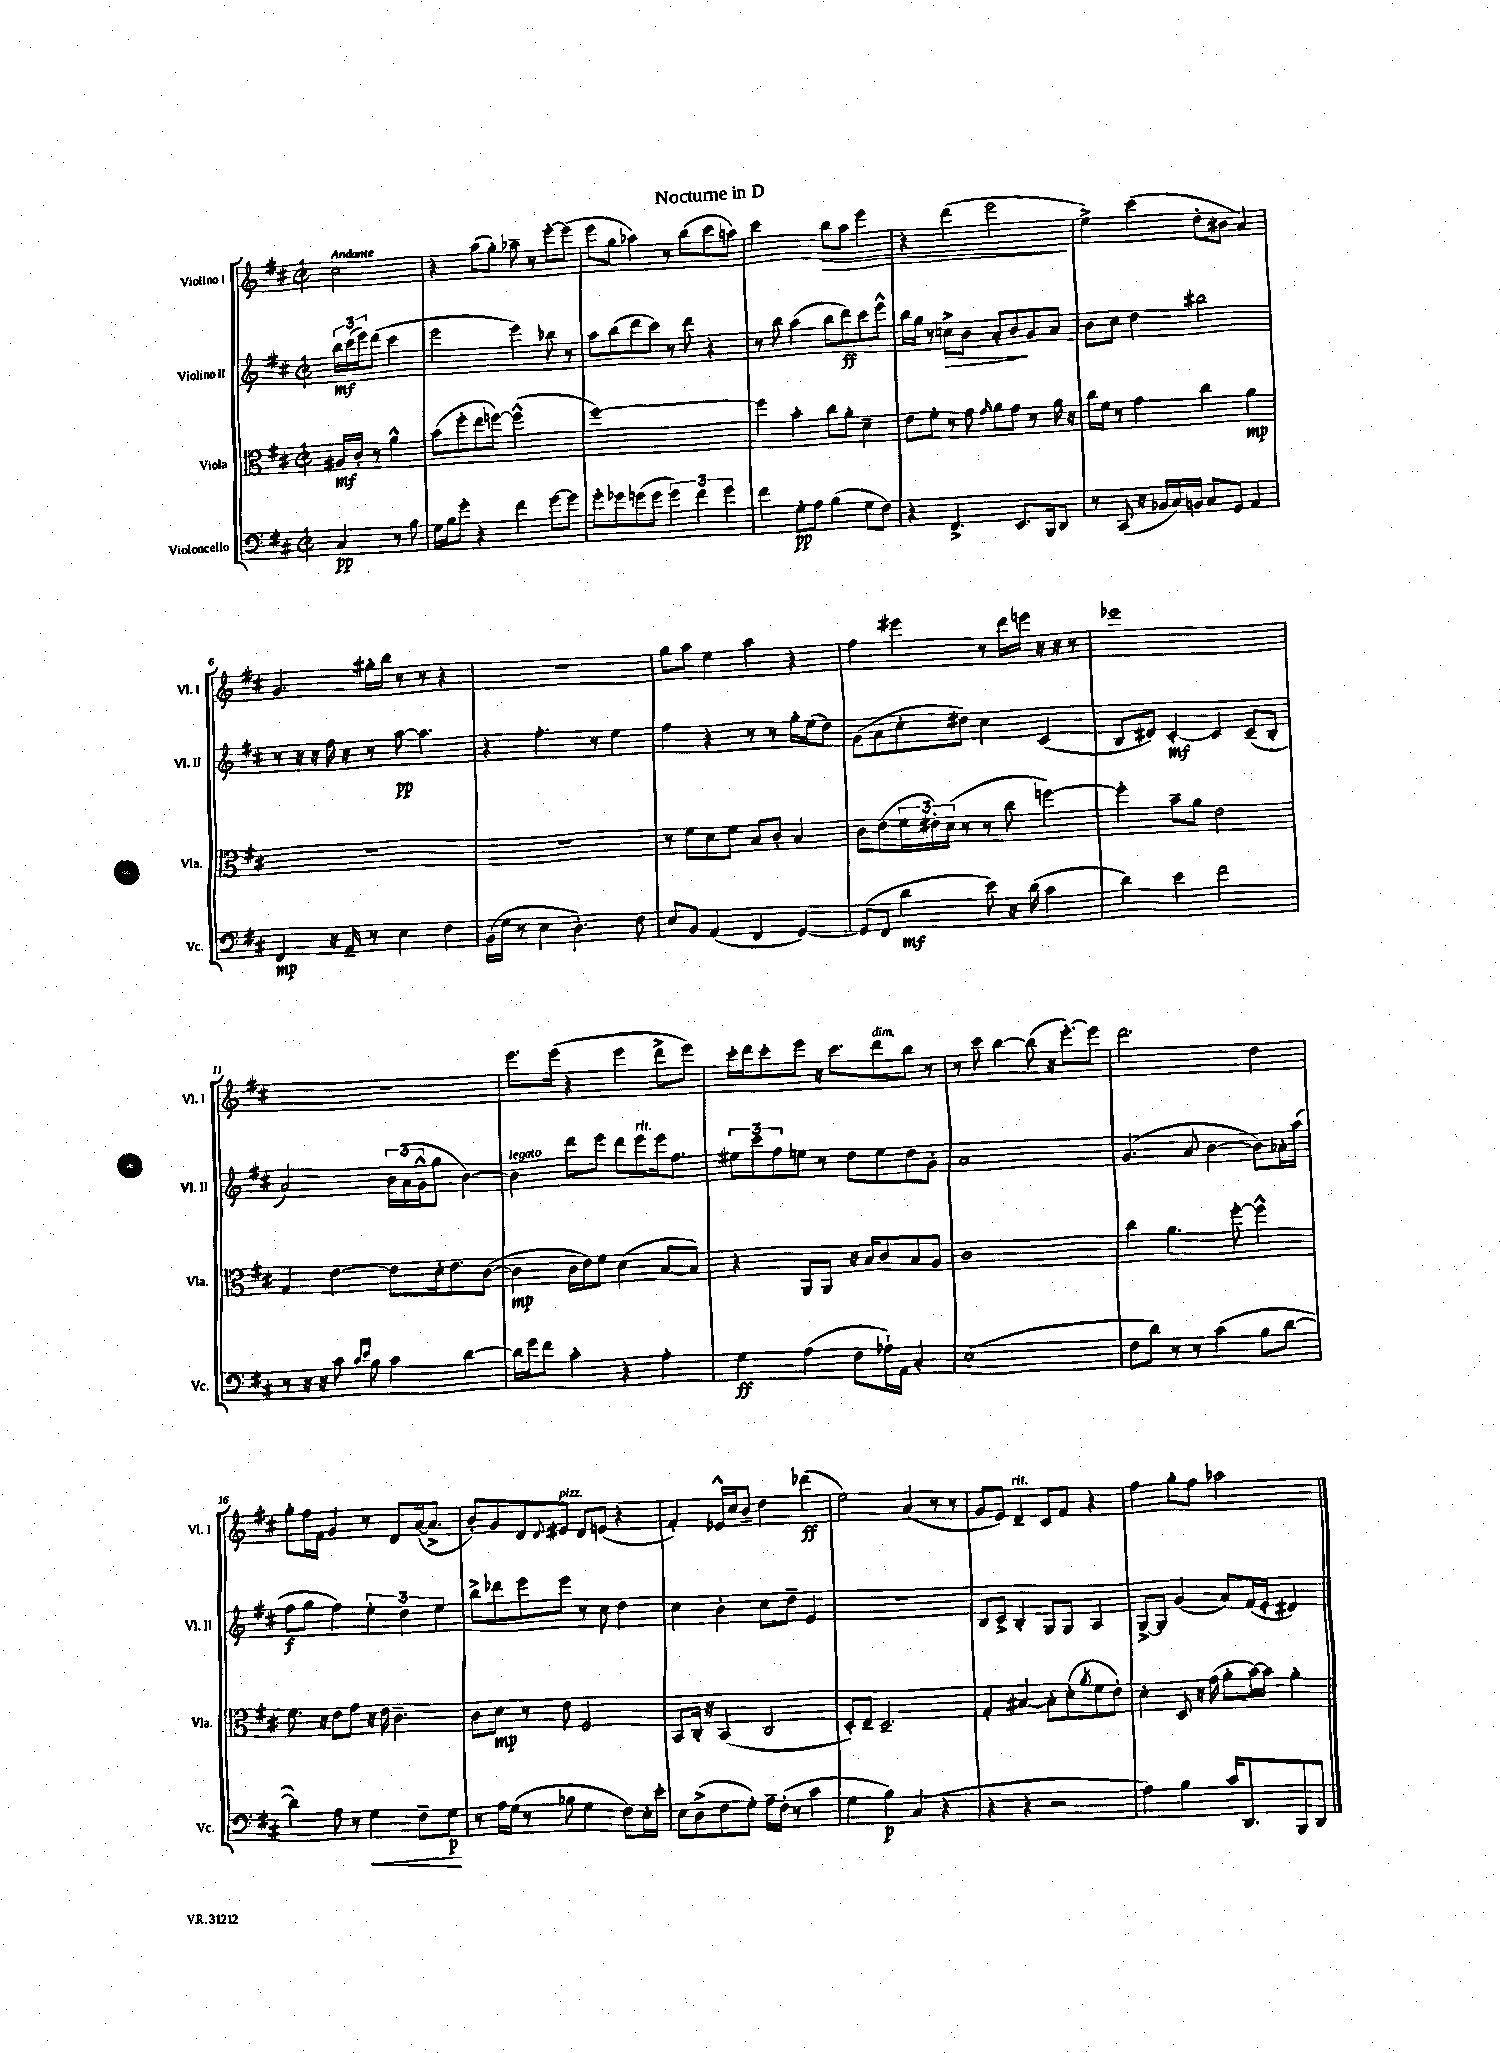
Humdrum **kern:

**kern	**kern	**kern	**kern
*staff4	*staff3	*staff2	*staff1
*clefF4	*clefC3	*clefG2	*clefG2
*k[f#c#]	*k[f#c#]	*k[f#c#]	*k[f#c#]
*M2/2	*M2/2	*M2/2	*M2/2
*met(c|)	*met(c|)	*met(c|)	*met(c|)
4C#	16A#	24bb	2cc#
.	.	(24ccc#	.
.	16c#'	.	.
.	.	24eee)	.
.	8r	(8ddd	.
8r	4a^^	4ccc#	.
8B	.	.	.
=	=	=	=
16G	(8b	2eee	4r
16B	.	.	.
8g'	8ff#'	.	.
4r	8ee	.	(8aa
.	[8ff)	.	8gg')
4f#	(2ff^^]	4eee)	8aa-~
.	.	.	8r
[8g	.	8bb-	[8eee'
8g]	.	8r	(8eee]
=	=	=	=
8g'	[1ff#)	8aa	8eee
8g-	.	(8bb	8gg
(8g	.	8ddd	4aa-)
8g	.	8ccc#)	.
6g)	.	8r	8r
.	.	8ddd	(8bb
6f#	.	.	.
.	.	4r	8ccc#
6g	.	.	.
.	.	.	8aa)
=	=	=	=
4f#	4ff#]	8r	2ccc#
.	.	8bb	.
8G'	4b'	(4aa	.
8A	.	.	.
(4B	8cc#	8bb	8bb
.	8a'	8ddd)	8aa
8G	4d~	8ccc#	4eee
8F#)	.	8eee^^	.
=	=	=	=
4r	8e	16bb	4r
.	.	16gg	.
.	8f#'	8r	.
4.FF#^	8r	8cc^	(4ddd
.	8g	8b	.
.	16qqg	.	.
.	8a	8a'	2eee
8.EE	8g	8b	.
.	8r	8g	.
16BBB	.	.	.
8DD	16a	8a	.
.	16r	.	.
=	=	=	=
8r	16cc#	8b	4ee^)
.	16f#	.	.
(8CC#	8r	8cc#	.
16r	4g	4dd	(4ccc#
16BB-	.	.	.
16C#)	.	.	.
16BB	.	.	.
8C#	4cc#	2bb#	8dd'
8GG	.	.	8b#
4AA	4a	.	4a)
=	=	=	=
4FF#	1r	8r	4.g
.	.	16r	.
.	.	16r	.
16r	.	16ff#	.
16AA~	.	16r	.
8r	.	8r	16gg#'
.	.	.	16bb
4E	.	[8aa	8r
.	.	4.aa]	8r
4F#	.	.	4r
=	=	=	=
(16BB	1r	4r	1r
16G	.	.	.
8r	.	.	.
4E	.	4.ff#'	.
4.D')	.	.	.
.	.	8r	.
.	.	4ee	.
8F#	.	.	.
=	=	=	=
8E	8r	4ff#	8gg
8BB	8f#	.	8aa
(4AA	8d	4r	4ee
.	8f#	.	.
4FF#	8B	8r	4aa
.	8c#'	8r	.
[4GG)	4B	16gg'	4r
.	.	(16ee	.
.	.	8dd)	.
=	=	=	=
(8GG]	8c#	(8g	4ff#
8FF#	(8e	8a	.
4d	24f#	8cc#'	4eee#
.	24e#')	.	.
.	(24d	.	.
.	8r	8dd#)	.
8e)	8r	4cc#	8r
16r	8cc#	.	16ddd
(16d	.	.	16eee
4c#	[4ff)	(4c#	16r
.	.	.	16r
.	.	.	8r
=	=	=	=
4d)	4ff']	8B	1eee-
.	.	8d#)	.
4e	8b~	[4c#'	.
.	8a	.	.
2f#	2e	4c#]	.
.	.	(8c#~	.
.	.	8B'	.
=	=	=	=
8r	4G	2a)	1r
16r	.	.	.
16r	.	.	.
8c#	[4e	.	.
16qqc#	.	.	.
16qqe	.	.	.
8B	.	.	.
4c#	8e]	24b	.
.	.	(24a	.
.	.	24g^^	.
.	16d'	8gg	.
.	8.e	.	.
[4d	.	[4b)	.
.	([8c#	.	.
=	=	=	=
16d]	4c#]	4b]	8.eee
16g	.	.	.
8f#	.	.	.
.	.	.	(16eee
4c#'	16c#	8ddd	4r
.	16e)	.	.
.	8f#	8eee	.
4r	(4d	8ddd	4eee
.	.	8eee	.
4A'	[8B	16eee	8ddd^
.	.	8.ff#	.
.	8B])	.	8eee)
=	=	=	=
4G	4r	12ee#	16ccc#'
.	.	.	16ddd
.	.	12ccc#	.
.	.	.	8ccc#'
.	.	12ff#	.
(4A	8AA	8ee	8eee
.	8AA	8r	16r
.	.	.	8.ccc#
8F#	16r	8dd	.
.	16B	.	.
16A-`)	8c#	8ee	8ddd
16AA	.	.	.
4C#'	8B	8dd	8bb
.	8A	8g'	8r
=	=	=	=
(1E	1c#	1a	8r
.	.	.	8ccc#
.	.	.	[4bb
.	.	.	(8bb]
.	.	.	16r
.	.	.	[8.eee')
.	.	.	8eee]
=	=	=	=
8F#	4cc#	(4.g	2.ddd
8d)	.	.	.
8r	4.a	.	.
8r	.	8a	.
(4c#	.	[4b	.
.	[8ff#'	.	.
8B	4ff#^^]	8b])	4dd
[8d	.	16a-'	.
.	.	(16aa	.
=	=	=	=
4d])	8.f#	8ff#	8gg'
.	.	8gg	16ff#
.	16r	.	16f#
8A	8e	4ff#)	4g
8r	8g	.	.
4G	16r	6ee'	8r
.	16e	.	.
.	4.c#~	.	8d
.	.	6dd	.
8F#~	.	.	([16a
.	.	.	8.a^]
.	.	6ee	.
8G	.	.	.
=	=	=	=
8r	8c#	8bb^	8b')
16A	8d	8ddd-	8g
(16G	.	.	.
8r	8r	8eee	8d
.	.	.	8qqd
8B-	8e	8eee	8e#
4G	2F#	8r	8d
.	.	8cc#	(8e
8F#)	.	4dd	4r
16E'	.	.	.
16e'	.	.	.
=	=	=	=
8E	8BB	4cc#	4f#')
(8D^	16C#'	.	.
.	16r	.	.
8F#	(4BB	4b'	16e-^^
.	.	.	16cc#
8G')	.	.	8b~
16A~	2C#	8cc#	4dd
(16F#'	.	.	.
8r	.	8dd~	.
4c#	.	4e	(4ddd-
=	=	=	=
4G	8D')	1r	2ee)
.	8E~	.	.
4B)	2.D~	.	.
(4C#	.	.	(4a
4r	.	.	8r
.	.	.	8r
=	=	=	=
4r	4G'	8B	8g
.	.	8c#^	8e)
4r	[4B#	4B'	4d~
2r	8B#']	8G	8c#
.	(8d'	8G	8f#
.	8qa	.	.
.	8f#	4A	4r
.	8e')	.	.
=	=	=	=
4A)	4d'	[8G^	4ff#
.	.	8G]	.
4B	8D	(4g	8gg'
.	16r	.	8ff#
.	(16g	.	.
16c#	8a'	8a)	2aa-
8.DD	.	.	.
.	[16b)	(16f#	.
.	16b]	16e'	.
8BBB	4a'	4d#)	.
8DD	.	.	.
==	==	==	==
*-	*-	*-	*-
